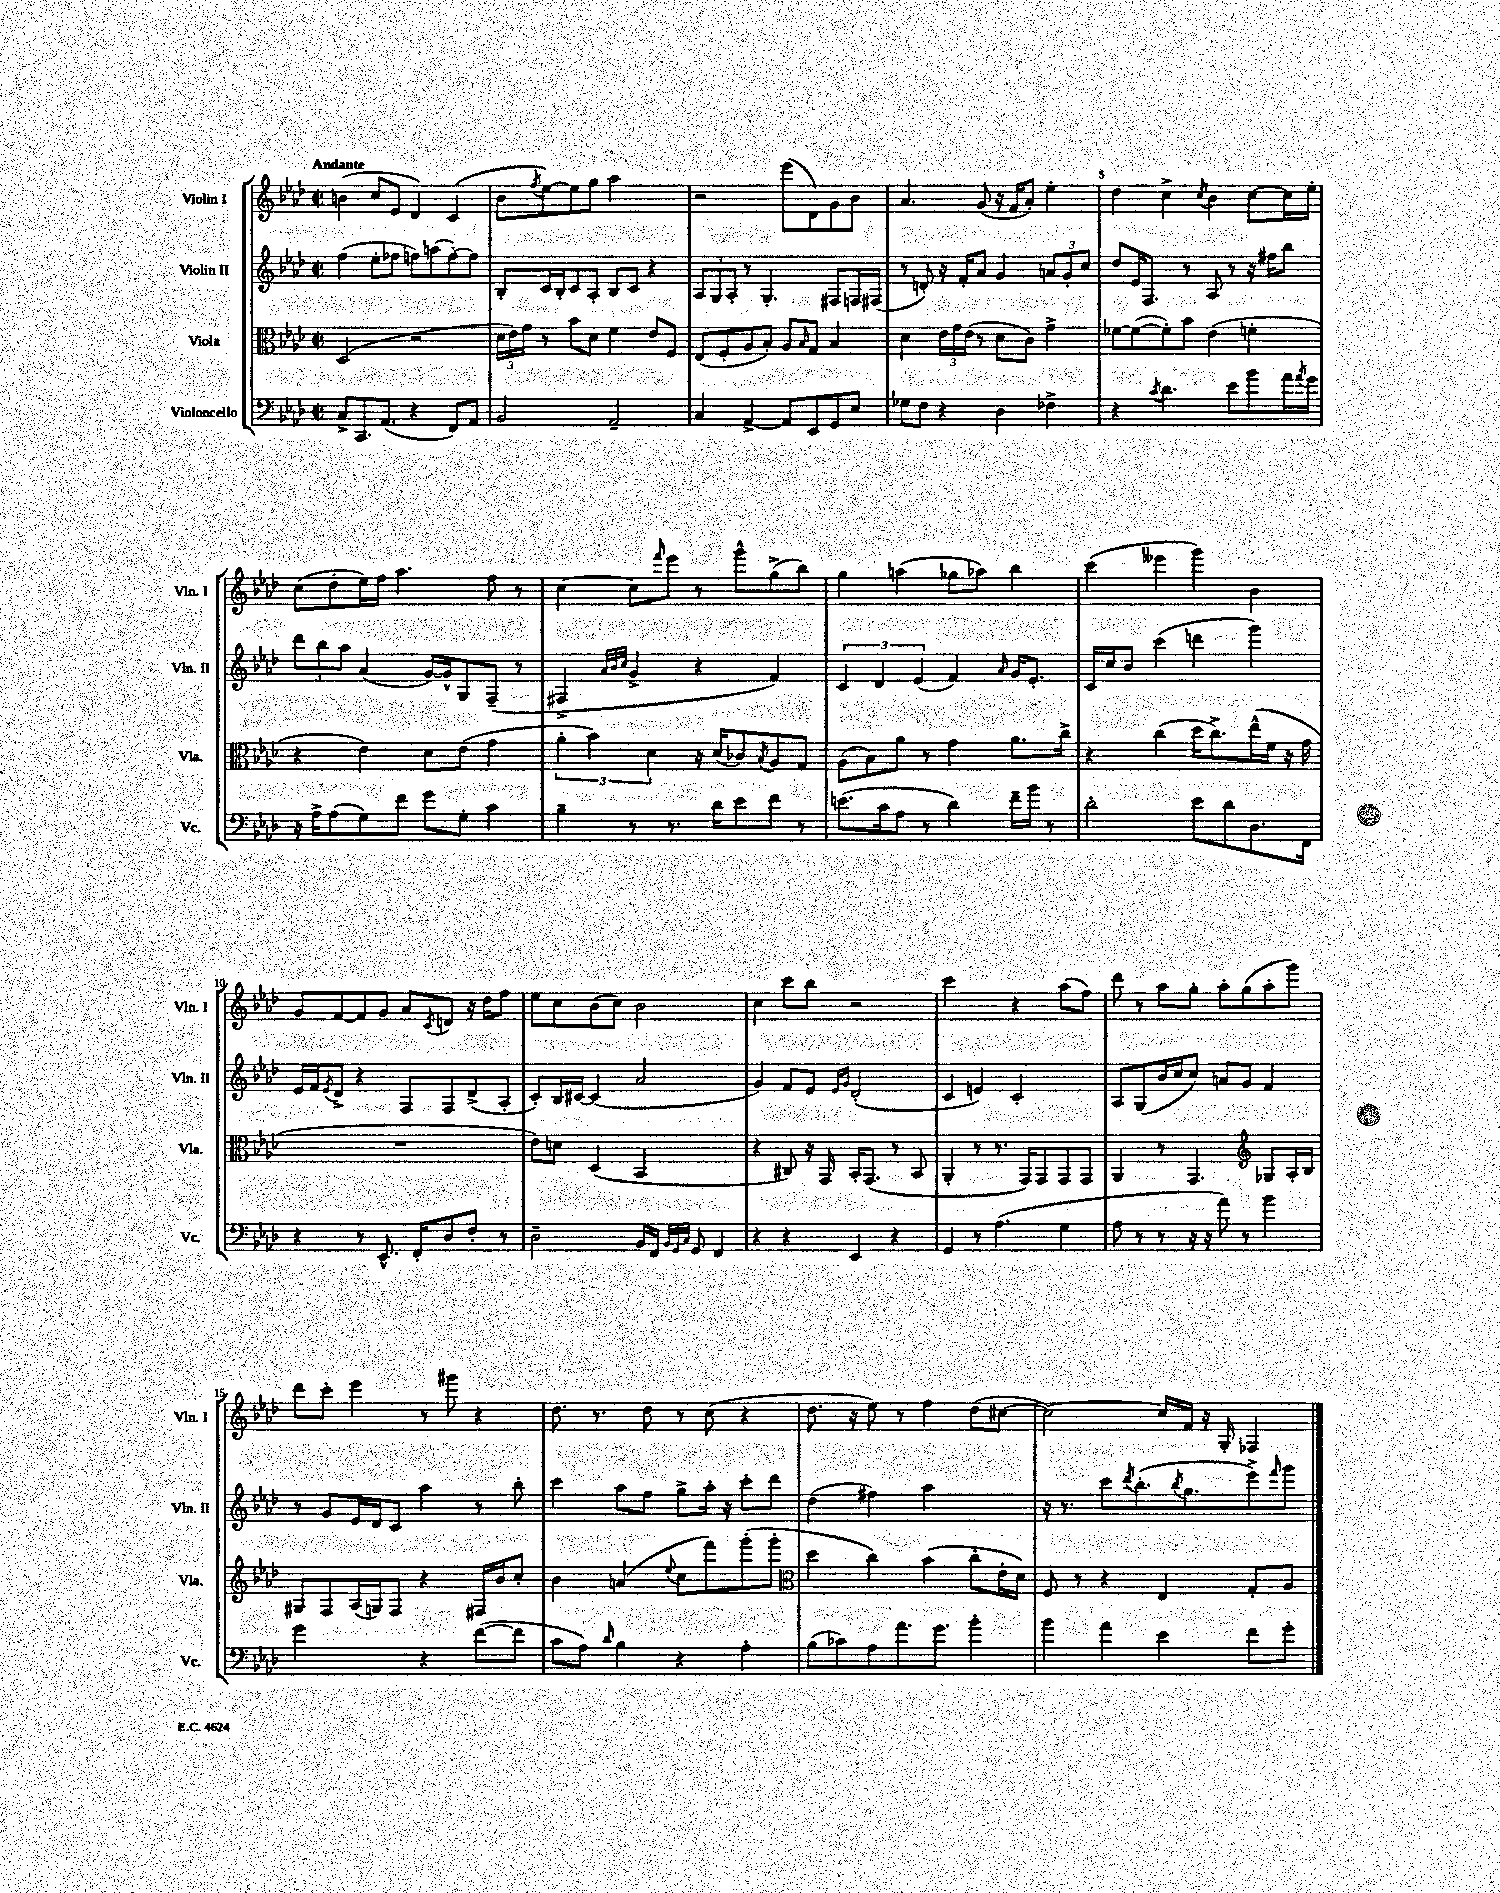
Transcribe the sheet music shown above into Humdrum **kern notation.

**kern	**kern	**kern	**kern
*part4	*part3	*part2	*part1
*staff4	*staff3	*staff2	*staff1
*I"Violoncello	*I"Viola	*I"Violin II	*I"Violin I
*I'Vc.	*I'Vla.	*I'Vln. II	*I'Vln. I
*clefF4	*clefC3	*clefG2	*clefG2
*k[b-e-a-d-]	*k[b-e-a-d-]	*k[b-e-a-d-]	*k[b-e-a-d-]
*M2/2	*M2/2	*M2/2	*M2/2
*met(c|)	*met(c|)	*met(c|)	*met(c|)
=1	=1	=1	=1
!	!	!	!LO:TX:a:B:t=Andante
8C^/L	(2D-/	(4ff\	(4bn\
8.CC/	.	.	.
.	.	8ee-'\L	8cc/L
(8.AA-/J	.	.	.
.	.	8ff-X\J	8e-/J
4r	2r	8ffn\L)	4d-/)
.	.	(8aan\	.
8FF/L)	.	[8ff'\)	(4c/
8AA-/J	.	8ff\J]	.
=2	=2	=2	=2
2BB-/	24d-\LL	8B-'/L	8b-\L
.	24e-\)	.	.
.	24g\JJ	.	.
.	.	.	8qff/
.	8r	16c/L	[8ee-\)
.	.	16B-'/J	.
.	8b-\L	8c/	8ee-\]
.	8d-\J	8A-'/J	8gg\J
2AA-~/	4f\	8B-/L	2aa-\
.	.	8c/J	.
.	8e-/L	4r	.
.	8F/J	.	.
=3	=3	=3	=3
4C/	(8E-/L	12A-/L	2r
.	.	12G/	.
.	8F'/	.	.
.	.	12A-'/J	.
[4AA-^/	8A-/	8r	.
.	8B-'/J)	4.G'/	.
8AA-/L]	8A-/L	.	(8eee-\L
.	16qqB-/	.	.
8EE-/	8G/J	.	8d-\)
8GG/	4B-/	8F#X/L	8g\
8E-/J	.	16Fn/L	8b-\J
.	.	(16F#X/JJ	.
=4	=4	=4	=4
8G-X\L	4d-\	8r	4.a-/
8F\J	.	8dn'/)	.
4r	24e-\LL	16r	.
.	24g\	.	.
.	.	16f'/KL	.
.	(24e-\JJ	.	.
.	8r	8a-/J	(8g/
4D-\	8d-\L	4g/	16r
.	.	.	16f/KL
.	8c\J)	.	8a-'/J)
4F-X^\	4g^\	12an/L	4ee-'\
.	.	12g'/	.
.	.	12cc/J	.
=5	=5	=5	=5
4r	[8f-X\L	8dd-/L	4dd-\
.	(8f-\_	16e-/K	.
.	.	8.F/J	.
8qc/	.	.	.
4.d-\	8f-'\])	.	4cc^\
.	8b-\J	8r	.
.	.	.	8qcc/
.	(4e-\	8A-/	4b-\
8e-\L	.	8r	.
8b-\	4fn'\	16r	[8cc\L
.	.	16ff#X\KL	.
16a-\L	.	8bb-\J	16cc\L]
8qa-/	.	.	.
16g\JJ	.	.	16ee-'\JJ
!!LO:LB:g=z
=6	=6	=6	=6
16r	4r	12ddd-\L	(8cc\L
16A-^\KL	.	.	.
.	.	12bb-\	.
(8A-\	.	.	8dd-'\
.	.	12aa-\J	.
8G\)	4e-\)	(4a-/	16ee-\L)
.	.	.	16ff\JJ
8f\J	.	.	4.aa-\
8g\L	8d-\L	[16g/LL)	.
.	.	16g^^/J]	.
8G'\J	(8e-\J	8G/	.
4c\	4g\	(8F~/J	8ff\
.	.	8r	8r
=7	=7	=7	=7
4B-~\	6a-'\	4F#X^/	[4cc\
.	6b-\)	.	.
.	.	32qqa-/LLL	.
.	.	32qqb-/	.
.	.	32qqcc/JJJ	.
8r	.	4g^/	8cc\L]
.	6d-\	.	.
.	.	.	16qqfff/
8.r	.	.	8eee-\J
.	16r	4r	8r
16d-\KL	(16d-/KL	.	.
8e-\	8c-X/)	.	8ggg^^\L
.	8qB-/	.	.
8f\J	8A-/	4f/)	(8gg^\
8r	8G/J	.	8bb-\J)
=8	=8	=8	=8
(8.en\L	(8A-\L	6c/	4gg\
.	8B-\)	.	.
.	.	6d-/	.
16c\k	.	.	.
8A-\J	8a-\J	.	(4aan\
.	.	(6e-/	.
8r	8r	.	.
4d-\)	4g\	4f/)	8gg-X\L
.	.	.	8aa-X\J)
.	.	16qqa-/	.
16f~\LL	8.a-\L	16g/KL	4bb-\
16b-\JJ	.	8.e-'/J	.
8r	.	.	.
.	16cc^\Jk	.	.
=9	=9	=9	=9
2d-'\	4r	16c/LL	(4ccc\
.	.	16cc/J	.
.	.	8b-/J	.
.	(4cc\	(4ccc\	4eee--X\
8e-\L	16dd-\KL	4dddn\	4ggg\)
.	8.cc^\)	.	.
8d-\	.	.	.
8.D-\	(16ee-^^\L	4ggg\)	4b-\
.	16f\JJ	.	.
.	16r	.	.
16FF\Jk	16g\	.	.
!!LO:LB:g=z
=10	=10	=10	=10
4r	1r	16e-/LL	8g/L
.	.	16f/J	.
.	.	8qe-/	.
.	.	8d-^/J	[8f/
8r	.	4r	8f/]
8.EE-^^/	.	.	8g/J
.	.	8F/L	8a-/L
16FF'/KL	.	.	.
.	.	.	8qc/
8D-/	.	8F/	8dn/J
8F'/J	.	(8d-^/	16r
.	.	.	16dd-\KL
8r	.	8A-'/J	8ff\J
=11	=11	=11	=11
2D-~\	8e-\L)	8c'/L)	8ee-\L
.	8dn\J	16B-/L	8cc\
.	.	[16c#X/JJ	.
.	(4D-/	(4c#/]	(8b-\
.	.	.	8cc\J)
16BB-/LL	2BB-/	2a-/	2b-\
16FF/JJ	.	.	.
32qqBB-/LLL	.	.	.
32qqGG/	.	.	.
32qqC/JJJ	.	.	.
8GG/	.	.	.
4FF/	.	.	.
=12	=12	=12	=12
4r	4r	4g/)	4cc\
4r	8C#X/)	8f/L	8ccc\L
.	16r	8e-/J	8bb-\J
.	16GG/	.	.
.	.	16qqe-/LL	.
.	.	16qqg/JJ	.
4EE-/	16BB-'/KL	(2d-'/	2r
.	(8.GG/J	.	.
4r	8r	.	.
.	8BB-/	.	.
=13	=13	=13	=13
4GG/	4AA-'/	4c/	2ccc\
8r	8r	4en/)	.
(4.A-\	8.r	.	.
.	.	2c'/	4r
.	16GG/KL)	.	.
.	8GG/	.	.
4G\	8GG/	.	(8aa-\L
.	8GG/J	.	8ff\J)
=14	=14	=14	=14
8A-\	4AA-/	8A-/L	8ddd-\
8r	.	(8G/	8r
8r	8r	16b-/L	8aa-\L
.	.	16cc/J	.
16r	4.GG/	8cc/J)	8gg'\J
16r	.	.	.
8a-\)	.	8an/L	8aa-'\L
8r	.	8g/J	(8gg\
*	*clefG2	*	*
4b-\	8G-X/L	4f/	8aa-'\
.	16A-'/L	.	8ggg\J)
.	16B-/JJ	.	.
!!LO:LB:g=z
=15	=15	=15	=15
2g\	8G#X/L	8r	8ddd-\L
.	8F/	8g/L	8ccc'\J
.	(16A-/L	16e-/L	4eee-\
.	16Gn/J)	16d-/J	.
.	8F/J	8c/J	.
4r	4r	4aa-\	8r
.	.	.	8ggg#X\
([8f\L	16F#X/LL	8r	4r
.	16b-/J	.	.
8f\J]	8cc'/J	8bb-'\	.
=16	=16	=16	=16
8c\L	4b-\	4ccc\	8.dd-\
8A-\J)	.	.	.
.	.	.	8.r
16qqd-/	.	.	.
4B-\	(4an/	8aa-\L	.
.	.	8ff\J	8dd-\
.	8qqee-/	.	.
4r	8cc\L	8gg^\L	8r
.	8fff\)	16aa-'\Jk	(8cc\
.	.	16r	.
4A-'\	(8ggg'\	8ccc'\L	4r
.	8ggg'\J	8ddd-\J	.
=17	=17	=17	=17
*	*clefC3	*	*
(8B-\L	4dd-\	(4dd-\	8.dd-\
8c-X\)	.	.	.
.	.	.	16r
8A-\	4cc\)	4ff#X\)	8ee-\)
8.a-\	.	.	8r
.	(4b-\	2aa-\	4ff\
8.g\J	.	.	.
4b-'\	8cc'\L	.	(8dd-\L
.	16e-'\L	.	[8cc#X\J
.	16d-\JJ)	.	.
=18	=18	=18	=18
4b-\	8F/	16r	2cc#\_)
.	.	8.r	.
.	8r	.	.
4a-\	4r	8ccc\L	.
.	.	8qddd-/	.
.	.	(8.bb-'\	.
4e-\	4E-/	.	16cc#/LL]
.	.	8qbb-/	.
.	.	8.gg\	16f/JJ
.	.	.	16r
.	.	.	16G'/
8f\L	8G'/L	8eee-^\)	4F-X/
.	.	16qqfff/	.
8g'\J	8A-/J	8ggg\J	.
==	==	==	==
*-	*-	*-	*-
